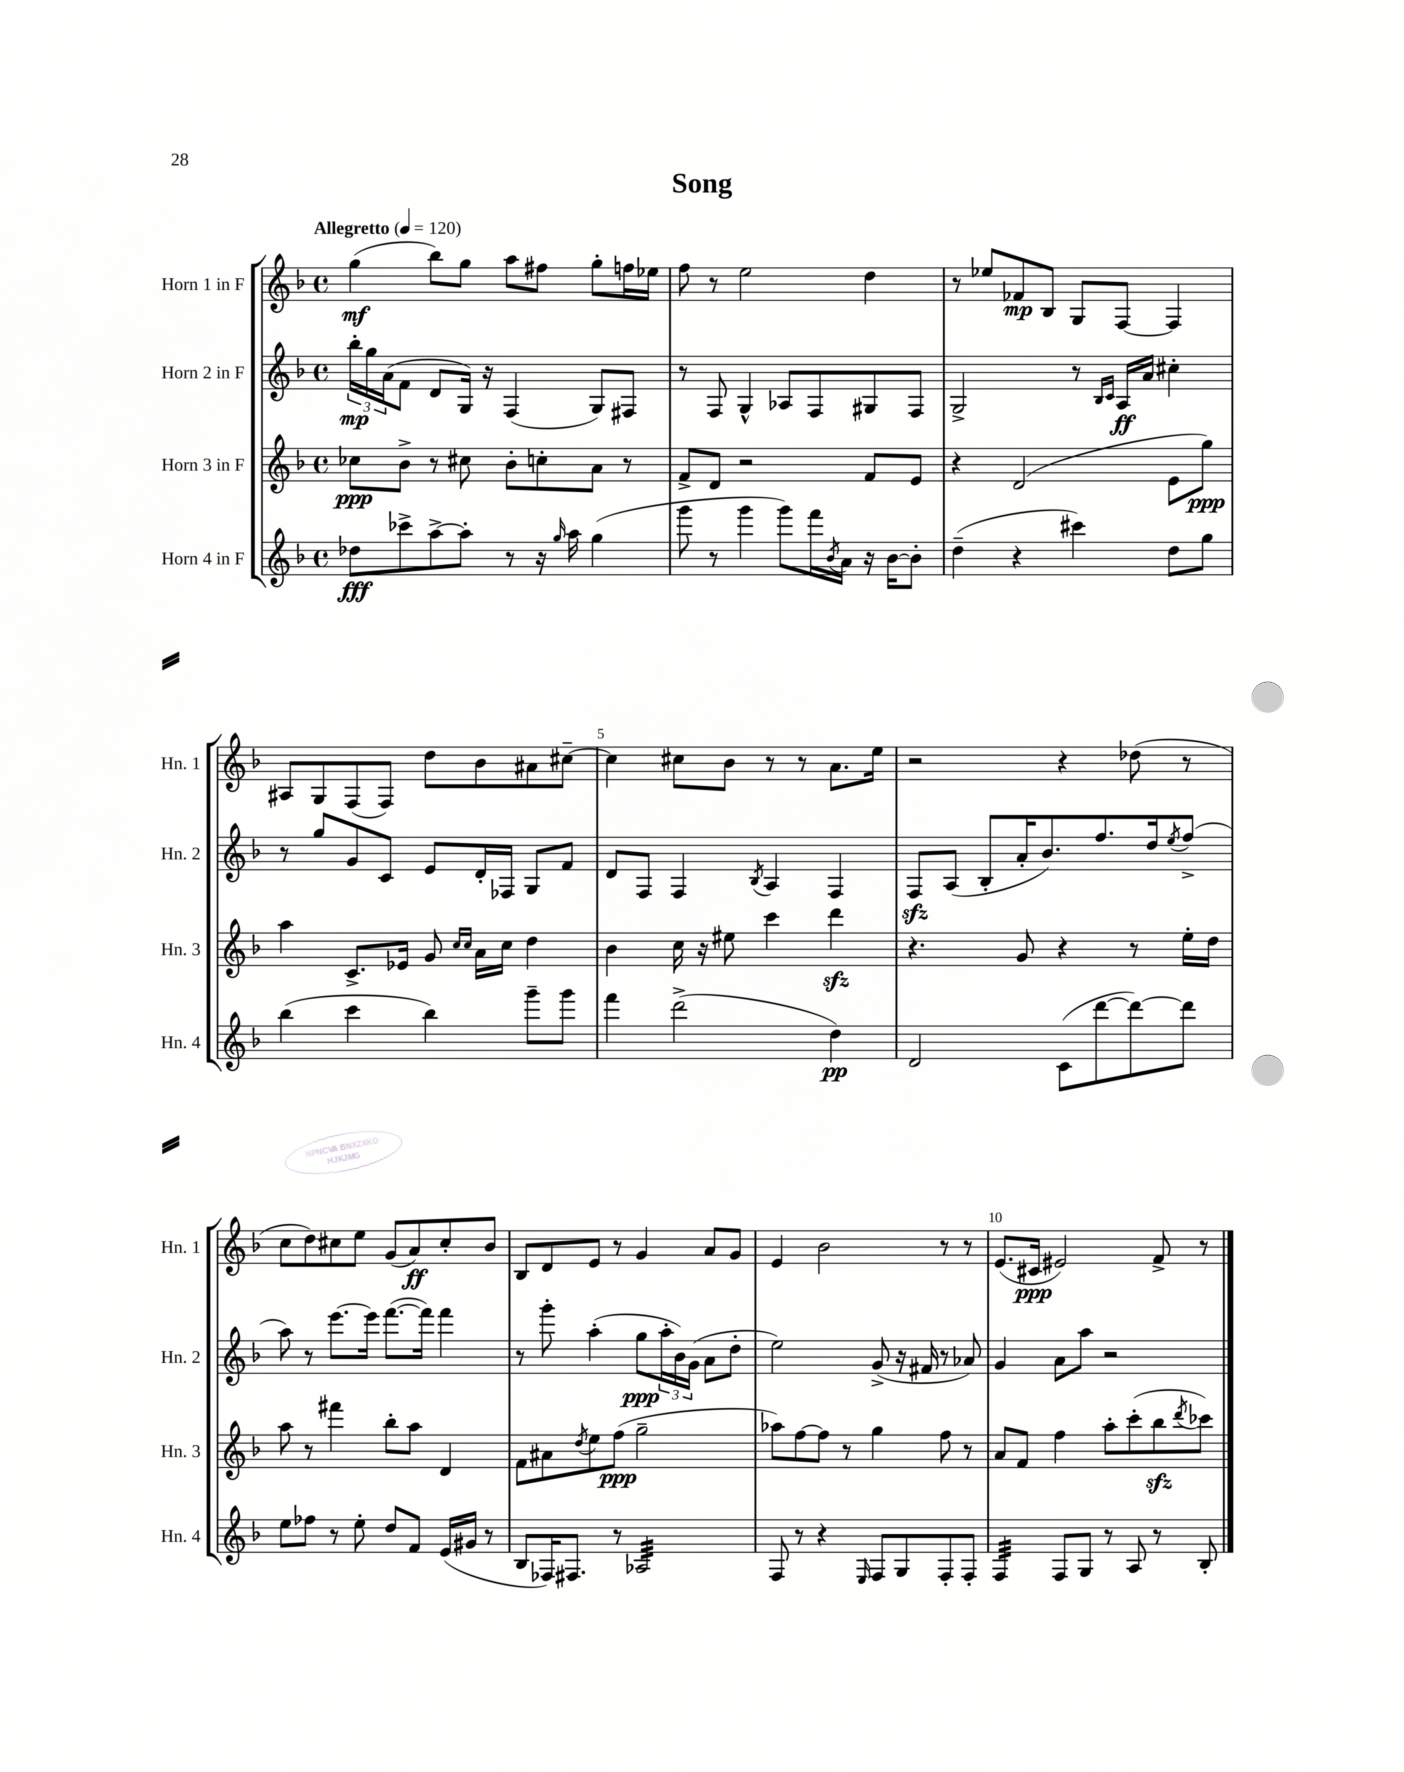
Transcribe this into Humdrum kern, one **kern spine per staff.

**kern	**kern	**kern	**kern
*staff4	*staff3	*staff2	*staff1
*clefG2	*clefG2	*clefG2	*clefG2
*k[b-]	*k[b-]	*k[b-]	*k[b-]
*M4/4	*M4/4	*M4/4	*M4/4
*met(c)	*met(c)	*met(c)	*met(c)
*MM120	*MM120	*MM120	*MM120
8dd-	8cc-	24bb-'	(4gg
.	.	24gg	.
.	.	(24a	.
8ccc-^	8b-^	8f	.
[8aa^	8r	8d	8bb-)
8aa']	8cc#	16G)	8gg
.	.	16r	.
8r	8b-'	(4F	8aa
16r	8cc'	.	8ff#
16qqgg	.	.	.
16aa	.	.	.
(4gg	8a	8G)	8gg'
.	8r	8F#	16ff
.	.	.	16ee-
=	=	=	=
8ggg	8f^	8r	8ff
8r	8d	8F	8r
4ggg	2r	4G^^	2ee
8ggg)	.	8A-	.
16fff	.	8F	.
8qb-	.	.	.
16a	.	.	.
16r	8f	8G#	4dd
[16b-	.	.	.
8b-']	8e	8F	.
=	=	=	=
(4dd~	4r	2G^	8r
.	.	.	8ee-
4r	(2d	.	8f-
.	.	.	8B-
4ccc#)	.	8r	8G
.	.	16qqB-	.
.	.	16qqc	.
.	.	16A	[8F
.	.	16a	.
8dd	8e	4cc#'	4F]
8gg	8gg)	.	.
=	=	=	=
(4bb-	4aa	8r	8A#
.	.	8gg	8G
4ccc	8.c^	8g	(8F
.	.	8c	8F)
.	16e-	.	.
4bb-)	8g	8e	8dd
.	16qqcc	.	.
.	16qqcc	.	.
.	16a	16d'	8b-
.	16cc	16F-	.
8ggg~	4dd	8G	8a#
8ggg	.	8f	[8cc#~
=	=	=	=
4fff	4b-	8d	4cc#]
.	.	8F	.
(2ddd^	16cc	4F	8cc#
.	16r	.	.
.	8ee#	.	8b-
.	.	8qB-	.
.	4ccc	4A	8r
.	.	.	8r
4dd)	4ddd	4F	8.a
.	.	.	16ee
=	=	=	=
2d	4.r	8F	2r
.	.	(8A	.
.	.	8B-'	.
.	8g	16a'	.
.	.	8.b-)	.
(8c	4r	.	4r
[8ddd	.	8.ff	.
8ddd_)	8r	.	(8dd-
.	.	16dd	.
.	.	8qee	.
8ddd]	16ee'	(8ff^	8r
.	16dd	.	.
=	=	=	=
8ee	8aa	8aa)	8cc
8ff-	8r	8r	8dd)
8r	4fff#	[8.eee	8cc#
8ee'	.	.	8ee
.	.	16eee]	.
8dd	8bb-'	([8.fff	(8g
8f	8aa	.	8a)
.	.	16fff])	.
(16e	4d	4fff	8cc#'
16g#	.	.	.
8r	.	.	8b-
=	=	=	=
8B-	8f	8r	8B-
16F-)	8a#	8ggg'	8d
8.F#	.	.	.
.	8qdd	.	.
.	8ee	(4aa'	8e
8r	(8ff	.	8r
2A-	2gg~	8gg	4g
.	.	24aa'	.
.	.	24b-)	.
.	.	(24g	.
.	.	8a	8a
.	.	8dd'	8g
=	=	=	=
8F	8aa-)	2ee)	4e
8r	[8ff	.	.
4r	8ff]	.	2b-
.	8r	.	.
16qqE	.	.	.
8F	4gg	(8g^	.
8G	.	16r	.
.	.	16f#	.
8F'	8ff	8r	8r
8F'	8r	8a-)	8r
=	=	=	=
4F	8a	4g	(8.e
.	8f	.	.
.	.	.	16c#
8F	4ff	8a	2e#)
8G	.	8aa	.
8r	8aa'	2r	.
8A	(8ccc'	.	.
8r	8bb-	.	8f^
.	8qddd	.	.
8B-'	8ccc-)	.	8r
==	==	==	==
*-	*-	*-	*-
